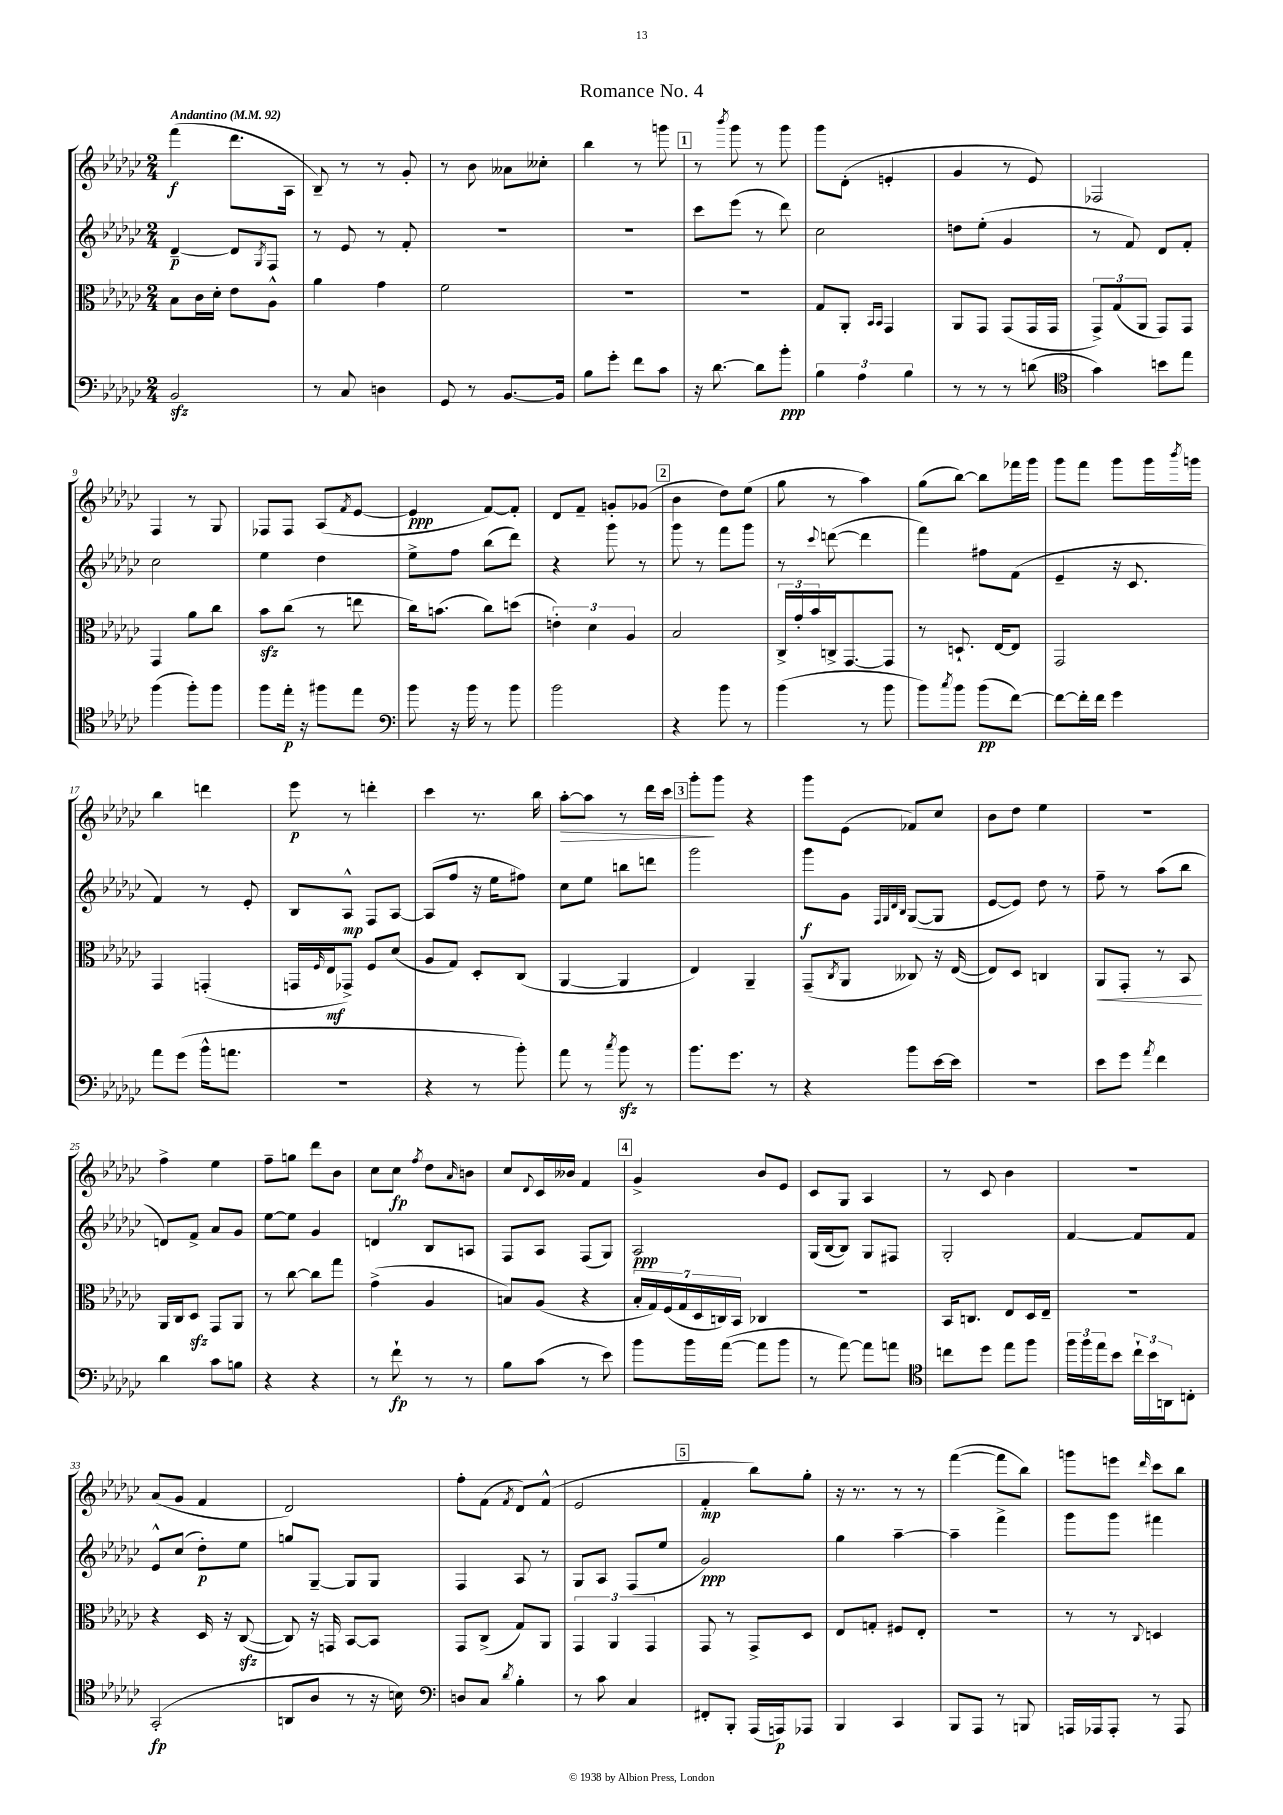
\header { title = "Romance No. 4" }
<<
\new StaffGroup <<
\new Staff = "s0" {
    \clef treble \key ges \major \numericTimeSignature \time 2/4 \tempo "Andantino" 4 = 92
    f'''4\f( des'''8. aes16 |
    bes8--) r8 r8 ges'8-. |
    r8 bes'8 aeses'8 ceses''8-. |
    bes''4 r8 g'''8 |
    \mark \markup { \box "1" } r8 \acciaccatura { bes'''8 } ges'''8 r8 ges'''8 |
    ges'''8 des'8-.( e'4-. |
    ges'4 r8 ees'8) |
    fes2 |
    f4 r8 ges8 |
    fes8 fes8 aes8( \acciaccatura { f'8 } ees'8~ |
    ees'4\ppp f'8~) f'8-. |
    des'8 f'8-- g'8-. ges'8( |
    \mark \markup { \box "2" } bes'4 des''8) ees''8( |
    ges''8 r8 aes''4) |
    ges''8( bes''8~) bes''8 fes'''16 ges'''16 |
    ges'''8 f'''8 ges'''8 ges'''16 \acciaccatura { bes'''8 } g'''16 |
    bes''4 d'''4 |
    ees'''8\p r8 d'''4-. |
    ces'''4 r8. bes''16 |
    aes''8~-.\> aes''8 r8 des'''16 ces'''16 |
    \mark \markup { \box "3" } ges'''8-.\! ges'''8 r4 |
    ges'''8 ees'8( fes'8) ces''8 |
    bes'8 des''8 ees''4 |
    R2 |
    f''4-> ees''4 |
    f''8-- g''8 des'''8 bes'8 |
    ces''8 ces''8\fp \acciaccatura { f''8 } des''8 \grace { aes'16 } b'8 |
    ces''8 \appoggiatura { des'8 } ces'16 beses'16 f'4 |
    \mark \markup { \box "4" } ges'4-> bes'8 ees'8 |
    ces'8 ges8 aes4 |
    r8 ces'8 bes'4 |
    R2 |
    aes'8( ges'8 f'4 |
    des'2) |
    f''8-. f'8( \acciaccatura { f'8 } des'8) f'8-^( |
    ees'2 |
    \mark \markup { \box "5" } f'4-.\mp bes''8) ges''8-. |
    r16 r8. r8 r8 |
    f'''4~( f'''8 bes''8) |
    g'''8 e'''8 \grace { des'''16 } ces'''8 bes''8 \bar "|." |
}
\new Staff = "s1" {
    \clef treble \key ges \major \numericTimeSignature \time 2/4
    des'4~--\p des'8 \acciaccatura { ges8 } f8 |
    r8 ees'8 r8 f'8-. |
    R2 |
    R2 |
    \mark \markup { \box "1" } ces'''8 ees'''8( r8 des'''8) |
    ces''2 |
    d''8 ees''8-.( ges'4 |
    r8 f'8) des'8 f'8-. |
    ces''2 |
    ees''4 des''4 |
    ees''8-> f''8 bes''8( des'''8) |
    r4 ges'''8 r8 |
    \mark \markup { \box "2" } ges'''8 r8 f'''8 ges'''8 |
    r8 \appoggiatura { ces'''8 } d'''8~( d'''4 |
    f'''4) fis''8 f'8( |
    ees'4-- r16 ces'8. |
    f'4) r8 ees'8-. |
    bes8 aes8-^\mp f8 aes8~ |
    aes8( f''8 r16 ees''16 fis''8) |
    ces''8 ees''8 b''8 d'''8 |
    \mark \markup { \box "3" } ges'''2 |
    ges'''8\f ges'8 \grace { f32 ges32 des'32 bes32 } ges8~( ges8 |
    ees'8~ ees'8) des''8 r8 |
    f''8-- r8 aes''8( bes''8 |
    d'8) f'8-> aes'8 ges'8 |
    ees''8~ ees''8 ges'4 |
    d'4 bes8 a8 |
    f8 aes8 f8( ges8) |
    \mark \markup { \box "4" } aes2\ppp |
    ges16( bes16~ bes8) ges8 fis8 |
    ges2-. |
    f'4~ f'8 f'8 |
    ees'8-^ ces''8( des''8-.\p) ees''8 |
    g''8 ges8~-- ges8 ges8 |
    f4 aes8 r8 |
    ges8 aes8 f8( ees''8 |
    \mark \markup { \box "5" } ges'2\ppp) |
    ges''4 aes''4~-- |
    aes''4-- f'''4-> |
    ges'''8 ges'''8 fis'''4 \bar "|." |
}
\new Staff = "s2" {
    \clef alto \key ges \major \numericTimeSignature \time 2/4
    bes8 ces'16 des'16-. ees'8 aes8-^ |
    aes'4 ges'4 |
    f'2 |
    R2 |
    \mark \markup { \box "1" } R2 |
    ges8 aes,8-. \grace { bes,16 bes,16 } ges,4 |
    aes,8 ges,8 ges,8( ges,16 ges,16 |
    \tuplet 3/2 { ges,8->) ges8( aes,8 } ges,8) ges,8 |
    ges,4 aes'8 ces''8 |
    bes'8\sfz ces''8( r8 e''8 |
    ces''16) b'8.( ces''8) d''8( |
    \tuplet 3/2 { e'4-.) des'4 aes4 } |
    \mark \markup { \box "2" } bes2 |
    \tuplet 3/2 { ces16-> ges'16-. bes'16 } c16-> ges,8.~ ges,8 |
    r8 d8.-! ees16~ ees8 |
    ges,2 |
    ges,4 g,4-.( |
    g,16 \grace { f16 } ees16\mf ges,8->) f8 des'8( |
    aes8 ges8) des8-. ces8( |
    aes,4~ aes,4 |
    \mark \markup { \box "3" } ees4) aes,4-- |
    ges,8--( \acciaccatura { ces8 } aes,8 ceses8) r16 ees16~( |
    ees8) des8 c4 |
    aes,8\< ges,8-. r8 bes,8\! |
    aes,16 ces16 des8\sfz ges,8 aes,8 |
    r8 ces''8~ ces''8 ges''8 |
    ges'4->( aes4 |
    b8) aes8( r4 |
    \mark \markup { \box "4" } \tuplet 7/4 { bes16-. ges16) f16( ges16 des16 c16) bes,16 } ces4 |
    r2 |
    bes,16 c8. ees8 des16 ees16-- |
    r2 |
    r4 des16 r16 ces8~\sfz( |
    ces8) r16 g,16 bes,8~ bes,8 |
    ges,8 ces8->( ges8) aes,8 |
    \tuplet 3/2 { ges,4 aes,4 ges,4 } |
    \mark \markup { \box "5" } ges,8 r8 ges,8-> des8 |
    ees8 g8-. fis8 ees8-. |
    r2 |
    r8 r8 \appoggiatura { ces8 } d4 \bar "|." |
}
\new Staff = "s3" {
    \clef bass \key ges \major \numericTimeSignature \time 2/4
    bes,2\sfz |
    r8 ces8 d4 |
    ges,8 r8 bes,8.~ bes,16 |
    bes8 ges'8-. f'8 ces'8 |
    \mark \markup { \box "1" } r16 des'8.~ des'8 bes'8-.\ppp |
    \tuplet 3/2 { bes4 aes4 bes4 } |
    r8 r8 r8 d'8( |
    \clef tenor ges'4) b'8 ees''8 |
    f''4( f''8-.) f''8 |
    f''8 ees''16-.\p r16 fis''8 ees''8 |
    \clef bass bes'8 r16 bes'16 r8 bes'8 |
    bes'2 |
    \mark \markup { \box "2" } r4 bes'8 r8 |
    bes'4( r8 bes'8 |
    bes'8) \acciaccatura { ces''8 } bes'8 bes'8\pp( f'8~) |
    f'8~ f'16-. f'16 ges'4 |
    aes'8 ges'8( bes'16-^ a'8. |
    R2 |
    r4 r8 bes'8-.) |
    aes'8 r8 \acciaccatura { ces''8 } bes'8\sfz r8 |
    \mark \markup { \box "3" } bes'8. ges'8. r8 |
    r4 bes'8 ees'16~ ees'16 |
    r2 |
    ees'8 ges'8 \acciaccatura { aes'8 } f'4 |
    des'4 ces'8 b8 |
    r4 r4 |
    r8 f'8-!\fp r8 r8 |
    bes8 ces'8( r8 ees'8) |
    \mark \markup { \box "4" } bes'8 bes'16 aes'16~( aes'8 bes'8 |
    r8 aes'8~) aes'8 a'8 |
    \clef tenor c''8 des''8 ees''8 f''8 |
    \tuplet 3/2 { f''16 f''16 ees''16 } bes'8 \tuplet 3/2 { ces''16-! bes'16 a,16 } c8-. |
    ges,2-.\fp( |
    a,8 aes8 r8 r16 b16) |
    \clef bass d8 ces8 \acciaccatura { des'8 } bes4-. |
    r8 ces'8 ces4 |
    \mark \markup { \box "5" } fis,8-. bes,,8-. aes,,16( a,,16\p) aes,,8 |
    bes,,4 ces,4 |
    bes,,8 aes,,8 r8 b,,8 |
    a,,16 aes,,16 aes,,8-. r8 aes,,8 \bar "|." |
}
>>
>>
